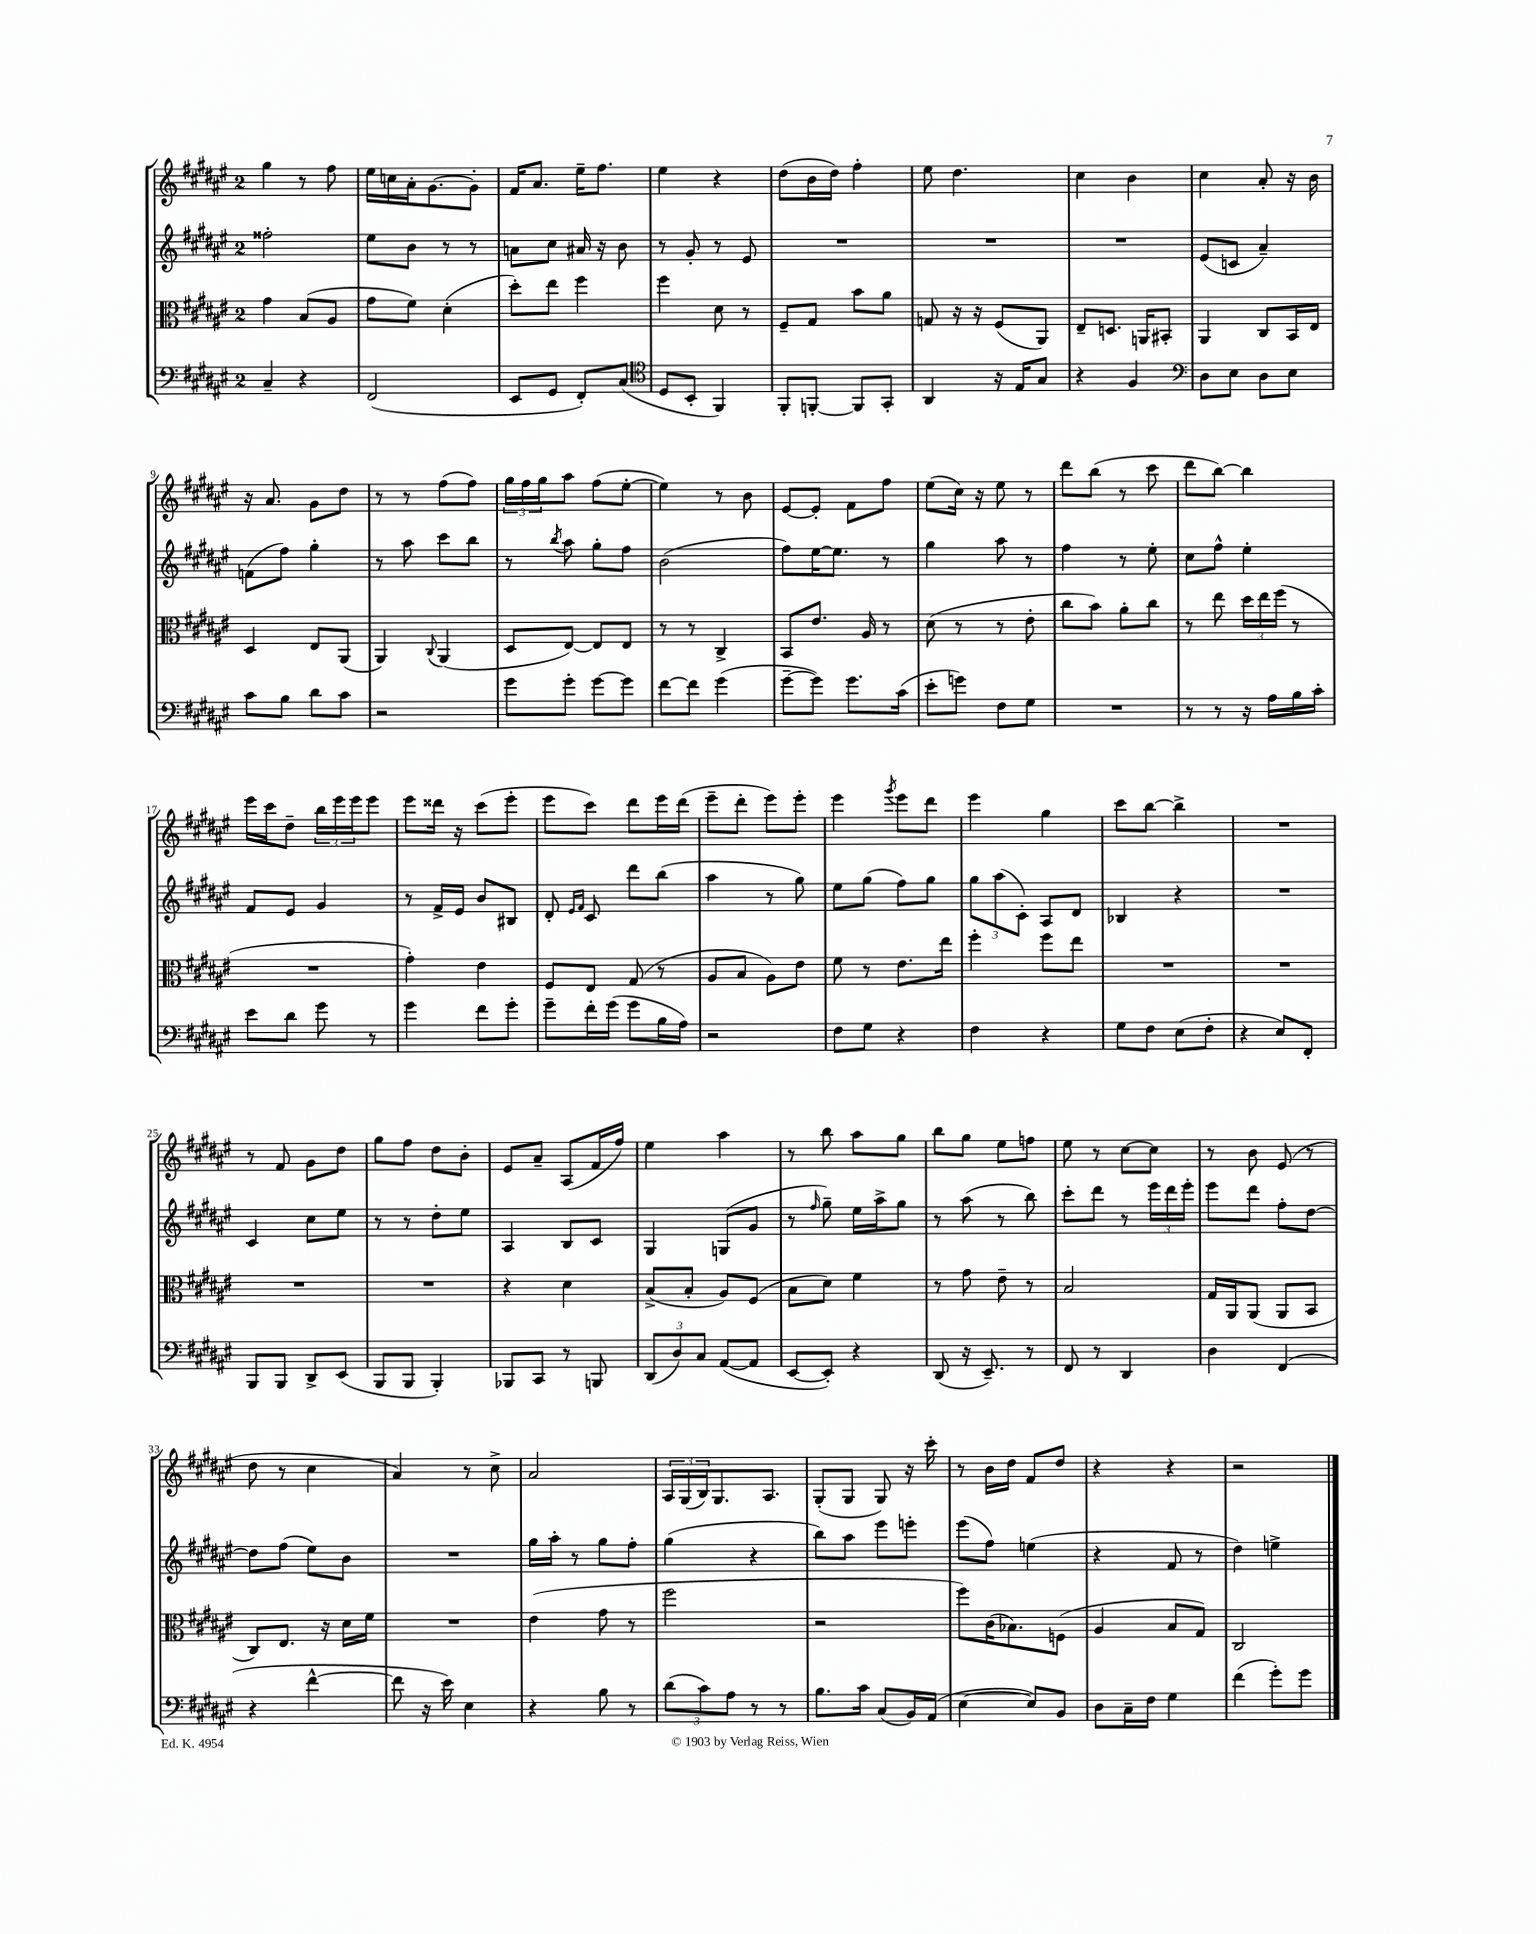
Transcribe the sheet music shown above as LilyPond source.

<<
\new StaffGroup <<
\new Staff = "s0" {
    \clef treble \key fis \major \once \override Staff.TimeSignature.style = #'single-digit \time 2/4
    gis''4 r8 fis''8 |
    eis''16 c''16 ais'16-. gis'8.~ gis'8-. |
    fis'16 ais'8. eis''16-- fis''8. |
    eis''4 r4 |
    dis''8( b'16 dis''16) fis''4-. |
    eis''8 dis''4. |
    cis''4 b'4 |
    cis''4 ais'8-. r16 b'16 |
    r16 ais'8. gis'8 dis''8 |
    r8 r8 fis''8( fis''8) |
    \tuplet 3/2 { gis''16 fis''16 gis''16 } ais''8 fis''8( eis''8~-. |
    eis''4) r8 b'8 |
    eis'8~ eis'8-. fis'8 fis''8 |
    eis''8( cis''16) r16 eis''8 r8 |
    dis'''8 b''8( r8 cis'''8 |
    dis'''8 b''8~) b''4 |
    eis'''16 cis'''16 dis''8-- \tuplet 3/2 { b''16 eis'''16 eis'''16 } eis'''8 |
    eis'''8 disis'''16 r16 cis'''8( eis'''8-. |
    eis'''8 cis'''8) dis'''8 eis'''16 dis'''16( |
    eis'''8-- dis'''8-. eis'''8) eis'''8-. |
    eis'''4 \acciaccatura { gis'''8 } eis'''8 dis'''8 |
    eis'''4 gis''4 |
    cis'''8 b''8~ b''4-> |
    R2 |
    r8 fis'8 gis'8 dis''8 |
    gis''8 fis''8 dis''8 b'8-. |
    eis'8 ais'8-- ais8( fis'16 fis''16) |
    eis''4 ais''4 |
    r8 b''8 ais''8 gis''8 |
    b''8 gis''8 eis''8 f''8 |
    eis''8 r8 cis''8~ cis''8 |
    r8 b'8 eis'8( r8 |
    dis''8 r8 cis''4 |
    ais'4) r8 cis''8-> |
    ais'2 |
    \tuplet 3/2 { ais16 gis16( b16) } gis8. ais8. |
    gis8-.( gis8 gis8) r16 cis'''16-. |
    r8 b'16 dis''16 fis'8 dis''8 |
    r4 r4 |
    r2 \bar "|." |
}
\new Staff = "s1" {
    \clef treble \key fis \major \once \override Staff.TimeSignature.style = #'single-digit \time 2/4
    fisis''2-. |
    eis''8 b'8 r8 r8 |
    a'8 cis''8 ais'16 r16 b'8 |
    r8 gis'8-. r8 eis'8 |
    R2 |
    R2 |
    R2 |
    eis'8( c'8 ais'4--) |
    f'8( fis''8) gis''4-. |
    r8 ais''8 cis'''8 b''8 |
    r8 \acciaccatura { b''8 } ais''8 gis''8-. fis''8 |
    b'2( |
    fis''8) eis''16~ eis''8. r8 |
    gis''4 ais''8 r8 |
    fis''4 r8 eis''8-. |
    cis''8 fis''8-^ eis''4-. |
    fis'8 eis'8 gis'4 |
    r8 fis'16-> eis'16 b'8 bis8 |
    dis'8-. \grace { eis'16 fis'16 } cis'8 dis'''8 b''8( |
    ais''4 r8 gis''8) |
    eis''8 gis''8( fis''8) gis''8 |
    \tuplet 3/2 { gis''8 ais''8( cis'8-.) } ais8 dis'8 |
    bes4 r4 |
    R2 |
    cis'4 cis''8 eis''8 |
    r8 r8 dis''8-. eis''8 |
    ais4 b8 cis'8 |
    gis4 g8( gis'8 |
    r8 \grace { fis''16 } gis''8--) eis''16 ais''16-> gis''8 |
    r8 ais''8( r8 b''8) |
    cis'''8-. dis'''8 r8 \tuplet 3/2 { eis'''16 dis'''16 eis'''16-. } |
    eis'''8 dis'''8 fis''8-. dis''8~ |
    dis''8 fis''8( eis''8) b'8 |
    R2 |
    gis''16 ais''16-. r8 gis''8 fis''8-. |
    gis''4( r4 |
    b''8) ais''8 eis'''8 e'''8-. |
    eis'''8( fis''8) e''4( |
    r4 fis'8 r8 |
    dis''4) e''4-> \bar "|." |
}
\new Staff = "s2" {
    \clef alto \key fis \major \once \override Staff.TimeSignature.style = #'single-digit \time 2/4
    gis'4 b8( ais8 |
    gis'8 fis'8) dis'4-.( |
    dis''8-.) eis''8 fis''4 |
    fis''4 dis'8 r8 |
    fis8-- gis8 b'8 ais'8 |
    g8 r16 r16 fis8( ais,8) |
    eis8-- d8. a,16 bis,8-. |
    ais,4 cis8 b,16 eis16 |
    dis4 eis8 ais,8( |
    ais,4) \appoggiatura { cis8 } ais,4( |
    dis8 eis8~) eis8 eis8 |
    r8 r8 cis4-> |
    b,8 eis'8. ais16 r8 |
    dis'8( r8 r8 eis'8-. |
    cis''8 b'8) ais'8-. cis''8 |
    r8 eis''8 \tuplet 3/2 { dis''16 eis''16 fis''16( } r8 |
    R2 |
    gis'4-.) eis'4 |
    fis8 eis8 gis8( r8 |
    ais8 b8 ais8) eis'8 |
    fis'8 r8 eis'8. eis''16 |
    fis''4-. fis''8 eis''8 |
    R2 |
    R2 |
    R2 |
    R2 |
    r4 dis'4 |
    b8->( b8-. ais8) fis8( |
    b8 dis'8) fis'4 |
    r8 gis'8 eis'8-- r8 |
    b2 |
    gis16 ais,16 ais,8( ais,8 b,8 |
    cis8) eis8. r16 dis'16 fis'16 |
    R2 |
    eis'4( gis'8 r8 |
    fis''2 |
    r2 |
    fis''8) cis'16( bes8.) f8( |
    ais4 b8 gis8) |
    cis2 \bar "|." |
}
\new Staff = "s3" {
    \clef bass \key fis \major \once \override Staff.TimeSignature.style = #'single-digit \time 2/4
    cis4-- r4 |
    fis,2( |
    eis,8 gis,8 fis,8-.) cis8( |
    \clef tenor dis8 b,8-. fis,4) |
    fis,8-. f,8~-. f,8 gis,8-. |
    ais,4 r16 eis16 gis8 |
    r4 fis4 |
    \clef bass dis8 eis8 dis8 eis8 |
    cis'8 b8 dis'8 cis'8 |
    r2 |
    gis'8 gis'8-. gis'8~ gis'8 |
    fis'8~ fis'8 gis'4( |
    gis'8~-- gis'8) gis'8. cis'16( |
    eis'8-. g'8) fis8 gis8 |
    R2 |
    r8 r8 r16 ais16 b16 cis'16-. |
    eis'8 dis'8 gis'8 r8 |
    gis'4 fis'8 gis'8-. |
    gis'8-- fis'16-. gis'16( gis'8 b16 ais16) |
    r2 |
    fis8 gis8 r4 |
    fis4 r4 |
    gis8 fis8 eis8( fis8-. |
    r4 eis8) fis,8-. |
    b,,8 b,,8 dis,8-> eis,8( |
    b,,8 b,,8 b,,4-.) |
    bes,,8 cis,8 r8 b,,8 |
    \tuplet 3/2 { dis,8( dis8) cis8 } ais,8~( ais,8 |
    eis,8~ eis,8-.) r4 |
    dis,8( r16 eis,8.--) r8 |
    fis,8 r8 dis,4 |
    dis4 fis,4( |
    r4 fis'4~-^ |
    fis'8 r16 eis'16) eis4 |
    r4 b8 r8 |
    \tuplet 3/2 { dis'8( cis'8) ais8 } r8 r8 |
    b8. cis'16 cis8( b,16) ais,16( |
    eis4~ eis8) b,8 |
    dis8 cis16-- fis16 gis4 |
    fis'4( gis'8-.) gis'8 \bar "|." |
}
>>
>>
